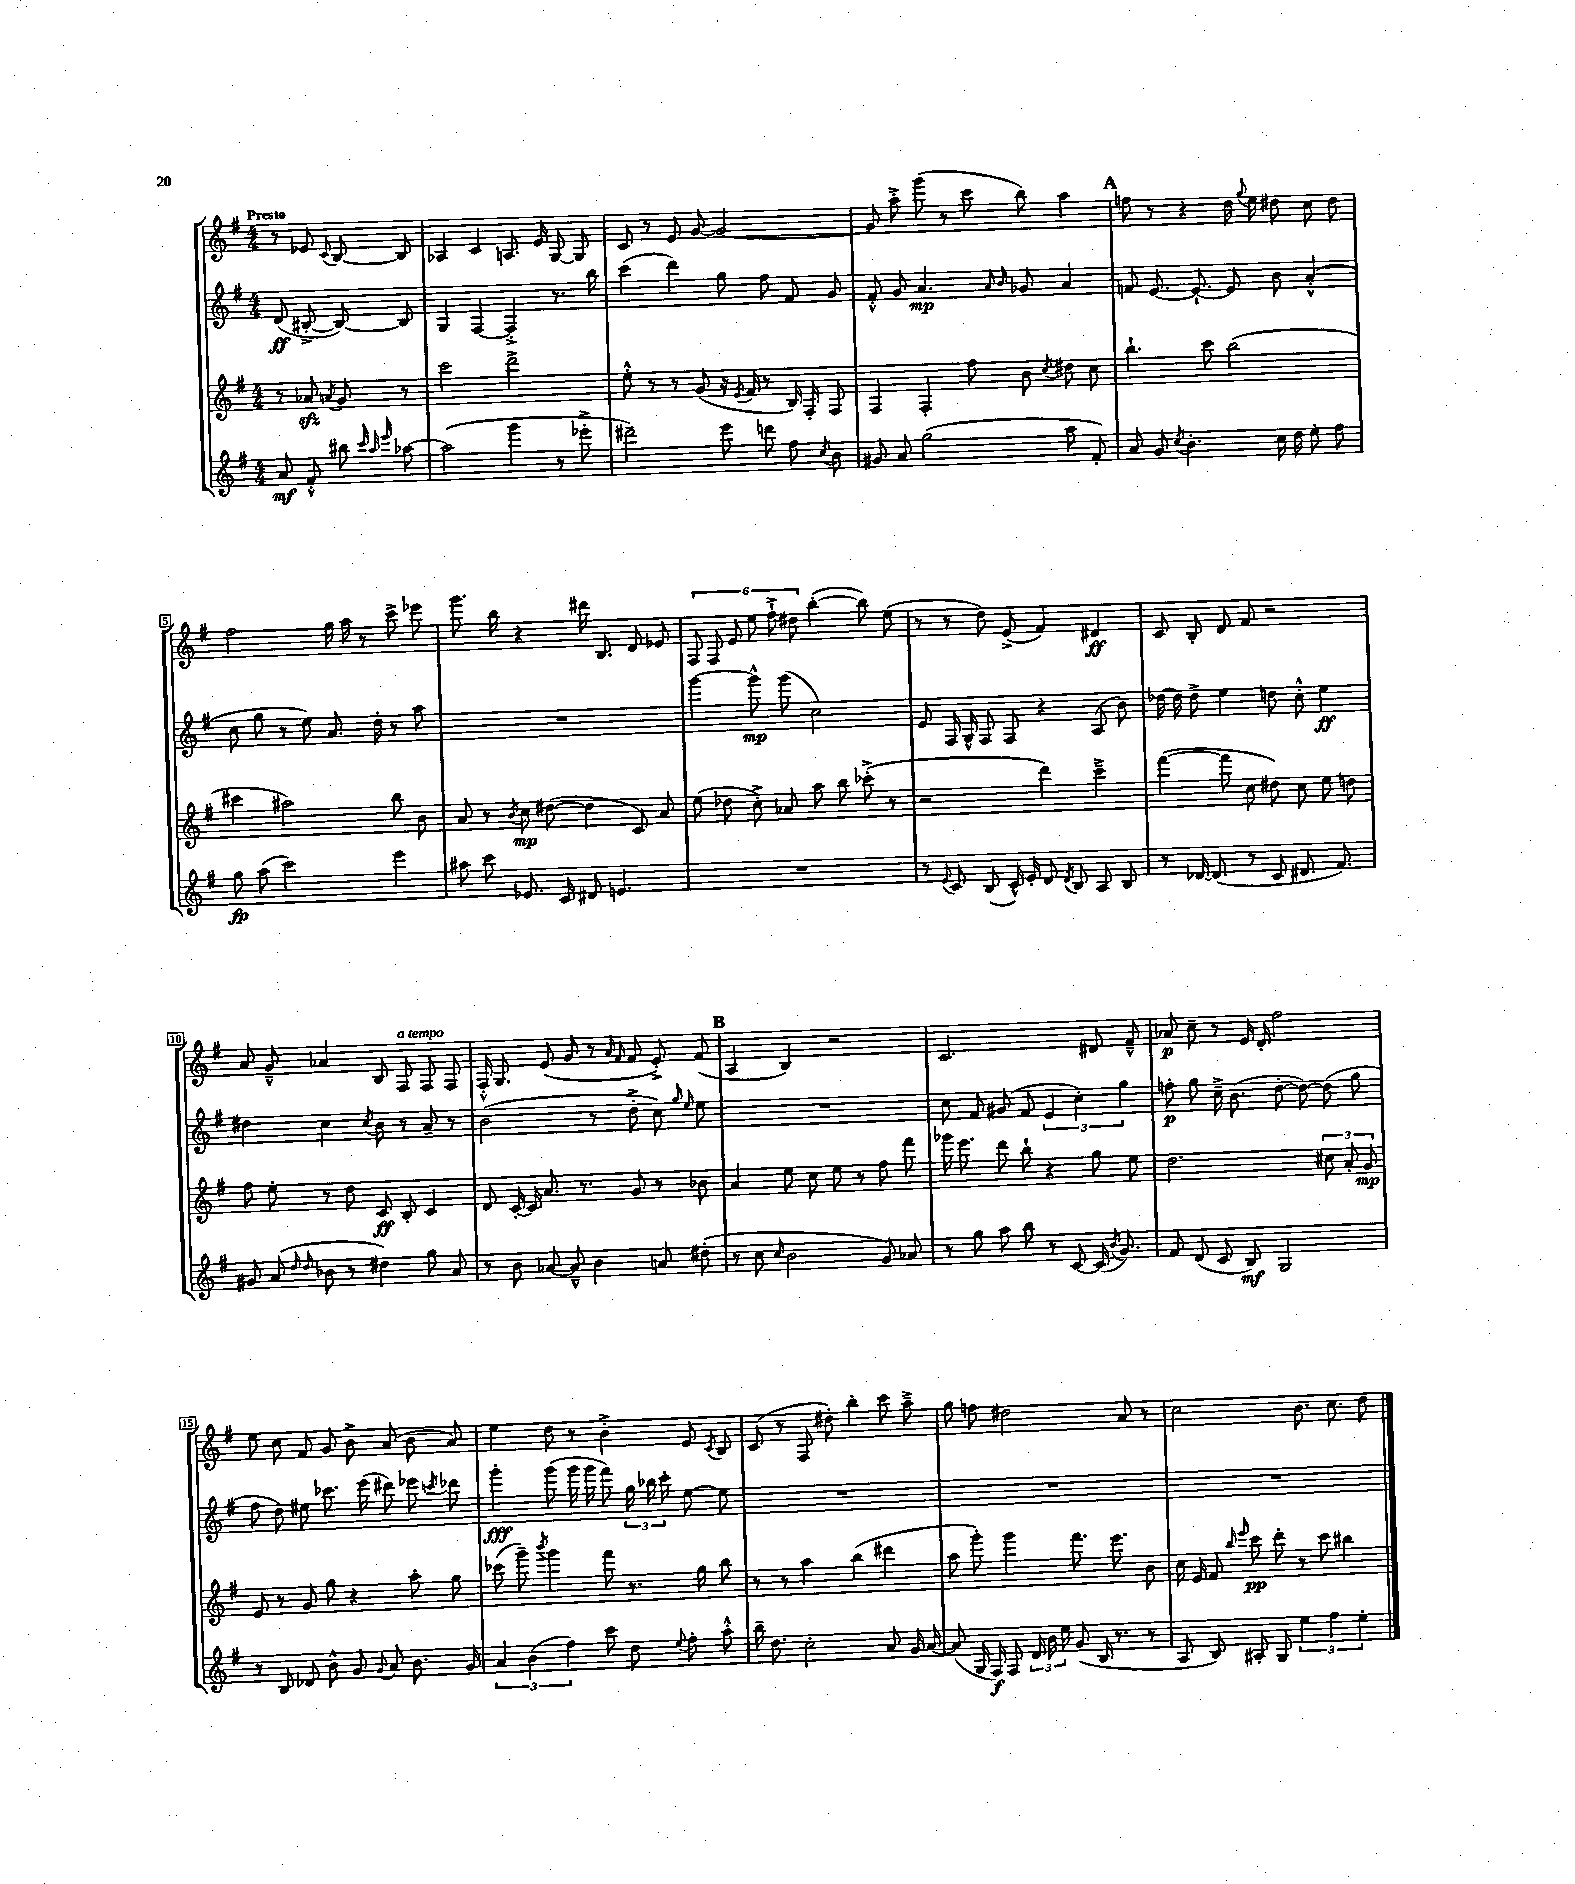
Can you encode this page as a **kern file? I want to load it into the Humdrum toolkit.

**kern	**dynam	**kern	**dynam	**kern	**dynam	**kern	**dynam
*part4	*part4	*part3	*part3	*part2	*part2	*part1	*part1
*staff4	*staff4	*staff3	*staff3	*staff2	*staff2	*staff1	*staff1
*clefG2	*	*clefG2	*	*clefG2	*	*clefG2	*
*k[f#]	*	*k[f#]	*	*k[f#]	*	*k[f#]	*
*M4/4	*	*M4/4	*	*M4/4	*	*M4/4	*
=	=	=	=	=	=	=	=
!	!	!	!	!	!	!LO:TX:a:B:t=Presto	!
8a/	mf	8r	.	(8d/	ff	8r	.
8f#'^^/	.	8a-Xzz/	.	[8B#X'^/	.	8e-X/	.
.	.	8qan/	.	.	.	8qqc/	.
8bb#X\	.	8g/	.	8B#/_)	.	[8B/	.
32qqccc/	.	.	.	.	.	.	.
32qqaa/	.	.	.	.	.	.	.
32qqeee/	.	.	.	.	.	.	.
[8aa-X\	.	8r	.	8B#/]	.	8B/]	.
=1	=1	=1	=1	=1	=1	=1	=1
(2aa-\]	.	2ccc\	.	4G/	.	4A-X/	.
.	.	.	.	[4F#/	.	4c/	.
4ggg\	.	2ddd^\	.	4F#'^/]	.	8.An/	.
.	.	.	.	.	.	16e/	.
8r	.	.	.	8.r	.	[8G/	.
8eee-X'^\	.	.	.	.	.	8G/]	.
.	.	.	.	16bb\	.	.	.
=2	=2	=2	=2	=2	=2	=2	=2
2ddd#X~\)	.	8ee'^^\	.	(4ccc\	.	8c/	.
.	.	8r	.	.	.	8r	.
.	.	8r	.	4ddd\)	.	8e/	.
.	.	(8g/	.	.	.	[8g/	.
8eee\	.	16r	.	8gg\	.	2g/_	.
.	.	8qe/	.	.	.	.	.
.	.	16f#/	.	.	.	.	.
8dddn\	.	8r	.	8ff#\	.	.	.
8ff#\	.	16B/)	.	8f#/	.	.	.
.	.	16F#'/	.	.	.	.	.
8qcc/	.	.	.	.	.	.	.
8b\	.	8F#/	.	8g/	.	.	.
=3	=3	=3	=3	=3	=3	=3	=3
8g#X/	.	4F#/	.	8f#'^^/	.	8g/]	.
8a/	.	.	.	8g/	.	8aa'^\	.
(2gg\	.	4F#'/	.	4.a/	mp	(8ggg\	.
.	.	.	.	.	.	8r	.
.	.	8ff#\	.	.	.	8ccc\	.
.	.	.	.	16qqa/	.	.	.
.	.	.	.	16qqb/	.	.	.
.	.	8b\	.	8g-X/	.	8bb\)	.
.	.	8qcc/	.	.	.	.	.
8aa\	.	8dd#X\	.	4a/	.	4aa\	.
8f#'/)	.	8cc\	.	.	.	.	.
!!LO:REH:place=s1:t=A
=4	=4	=4	=4	=4	=4	=4	=4
8a/	.	4.bb`\	.	8fn/	.	8ffn\	.
8g/	.	.	.	[8.e/	.	8r	.
8qcc/	.	.	.	.	.	.	.
4.b'\	.	.	.	.	.	4r	.
.	.	.	.	8.e`/_	.	.	.
.	.	8ccc\	.	.	.	.	.
.	.	(2bb\	.	8e/]	.	16dd\	.
.	.	.	.	.	.	8qqgg/	.
.	.	.	.	.	.	16ee\	.
16cc\	.	.	.	8b\	.	8dd#X\	.
16dd\	.	.	.	.	.	.	.
8ee'\	.	.	.	(4a'^^/	.	8cc\	.
8ff#\	.	.	.	.	.	8dd#\	.
!!LO:LB:g=z
=5	=5	=5	=5	=5	=5	=5	=5
8gg\	fp	4ccc#X\	.	8cc\	.	2ff#\	.
(8aa\	.	.	.	8gg\	.	.	.
2ccc\)	.	2aa#X\)	.	8r	.	.	.
.	.	.	.	8ee\)	.	.	.
.	.	.	.	8.a/	.	16gg\	.
.	.	.	.	.	.	16aa\	.
.	.	.	.	.	.	8r	.
.	.	.	.	16dd'\	.	.	.
4eee\	.	8bb\	.	8r	.	8ccc^\	.
.	.	8b\	.	8aa\	.	8eee-X\	.
=6	=6	=6	=6	=6	=6	=6	=6
8aa#X\	.	8a/	.	1r	.	8.ggg\	.
8ccc\	.	8r	.	.	.	.	.
.	.	.	.	.	.	16bb\	.
.	.	8qb/	.	.	.	.	.
8.e-X/	.	8cc\	mp	.	.	4r	.
.	.	([8dd#X\	.	.	.	.	.
16c/	.	.	.	.	.	.	.
8d#X/	.	4dd#\]	.	.	.	16ddd#X\	.
.	.	.	.	.	.	8.B/	.
4.en/	.	.	.	.	.	.	.
.	.	8c/)	.	.	.	8d/	.
.	.	8a/	.	.	.	8e-X/	.
=7	=7	=7	=7	=7	=7	=7	=7
1r	.	(8ee\	.	[4ggg\	.	12F#/	.
.	.	.	.	.	.	12F#/	.
.	.	8dd-X\	.	.	.	.	.
.	.	.	.	.	.	12e/	.
.	.	8cc'^\)	.	8ggg^^\]	mp	12ee\	.
.	.	.	.	.	.	12ff#`^\	.
.	.	8a-X/	.	(8ggg\	.	.	.
.	.	.	.	.	.	12dd#X\	.
.	.	8aa\	.	2cc\)	.	([4bb'\	.
.	.	8bb\	.	.	.	.	.
.	.	(8ccc-X'^\	.	.	.	8bb\])	.
.	.	8r	.	.	.	(8ee\	.
=8	=8	=8	=8	=8	=8	=8	=8
8r	.	2r	.	8e/	.	8r	.
8qqe/	.	.	.	.	.	.	.
8c/	.	.	.	16F#/	.	8r	.
.	.	.	.	16G^^/	.	.	.
(8B/	.	.	.	8F#/	.	8dd\)	.
16c^^/)	.	.	.	8F#/	.	(8e^/	.
16e'/	.	.	.	.	.	.	.
8d/	.	4ddd\)	.	4r	.	4f#/)	.
8qd/	.	.	.	.	.	.	.
8B/	.	.	.	.	.	.	.
8A/	.	4ccc~^\	.	(8A/	.	4d#X/	ff
8B/	.	.	.	8b\)	.	.	.
=9	=9	=9	=9	=9	=9	=9	=9
8r	.	([4fff#\	.	[16dd-X\	.	8c/	.
.	.	.	.	16dd-\]	.	.	.
[16d-X/	.	.	.	8dd-^\	.	8B'/	.
(8.d-/]	.	.	.	.	.	.	.
.	.	8fff#\]	.	4ee\	.	8d/	.
8r	.	8cc\	.	.	.	8f#/	.
8c/	.	8dd#X\)	.	8ddn\	.	2r	.
8.d#X/	.	8cc\	.	8cc'^^\	.	.	.
.	.	8ee\	.	4ee\	ff	.	.
8.f#/)	.	.	.	.	.	.	.
.	.	8ddn\	.	.	.	.	.
!!LO:LB:g=z
=10	=10	=10	=10	=10	=10	=10	=10
8g#X/	.	8ff#\	.	4dd#X\	.	8a/	.
(8a/	.	8ee'\	.	.	.	8g~^^/	.
16qqdd/	.	.	.	.	.	.	.
16qqdd/	.	.	.	.	.	.	.
8b-X\	.	8r	.	4cc\	.	4a-X/	.
8r	.	8dd\	.	.	.	.	.
.	.	.	.	8qcc/	.	.	.
4dd#X\)	.	8c/	ff	8b\	.	8B/	.
!	!	!	!	!	!	!LO:TX:a:i:t=a tempo	!
.	.	8B'/	.	8r	.	8F#/	.
8gg\	.	4c/	.	8a~/	.	8F#/	.
8a/	.	.	.	8r	.	8F#/	.
=11	=11	=11	=11	=11	=11	=11	=11
8r	.	8d/	.	(2b\	.	16F#'^^/	.
.	.	.	.	.	.	8.G/	.
8b\	.	[16c'/	.	.	.	.	.
.	.	16c/]	.	.	.	.	.
[8a-X/	.	8.a/	.	.	.	(8e/	.
8a-~^^/]	.	.	.	.	.	8g/	.
.	.	8.r	.	.	.	.	.
4b\	.	.	.	8r	.	8r	.
.	.	.	.	.	.	16qqa/	.
.	.	.	.	.	.	16qqf#/	.
.	.	8g/	.	8dd'^\	.	8f#/	.
8an/	.	8r	.	8cc\)	.	8e'^/)	.
.	.	.	.	16qqgg/	.	.	.
.	.	.	.	16qqee/	.	.	.
(8dd#X'\	.	8b-X\	.	8ee\	.	(8f#/	.
!!LO:REH:place=s1:t=B
=12	=12	=12	=12	=12	=12	=12	=12
8r	.	4a/	.	1r	.	4A/	.
8cc\	.	.	.	.	.	.	.
16qqcc/	.	.	.	.	.	.	.
2b\	.	8ee\	.	.	.	4B/)	.
.	.	8cc\	.	.	.	.	.
.	.	8ee\	.	.	.	2r	.
.	.	8r	.	.	.	.	.
8g/)	.	8ff#\	.	.	.	.	.
8a-X/	.	8fff#\	.	.	.	.	.
=13	=13	=13	=13	=13	=13	=13	=13
8r	.	16ggg-X\	.	8cc\	.	2.c/	.
.	.	8.eee\	.	.	.	.	.
8gg\	.	.	.	8f#/	.	.	.
8aa\	.	8ddd\	.	(8g#X/	.	.	.
8bb\	.	8bb`\	.	8f#/	.	.	.
8r	.	4r	.	6e/	.	.	.
[8c/	.	.	.	.	.	.	.
.	.	.	.	6cc'\)	.	.	.
(16c/]	.	8gg\	.	.	.	8d#X/	.
8qb/	.	.	.	.	.	.	.
8.g/)	.	.	.	.	.	.	.
.	.	.	.	6gg\	.	.	.
.	.	8ee\	.	.	.	8f#~^^/	.
=14	=14	=14	=14	=14	=14	=14	=14
8f#/	.	2.dd\	.	8ffn'\	p	8a-X/	p
(8d/	.	.	.	8gg\	.	8cc~\	.
8c/	.	.	.	16cc~^\	.	8r	.
.	.	.	.	(8.b\	.	.	.
8B/)	mf	.	.	.	.	16e/	.
.	.	.	.	.	.	16d'/	.
2G/	.	.	.	[8dd'\	.	2ff#\	.
.	.	.	.	8dd\_)	.	.	.
.	.	12cc#X\	.	(8dd\]	.	.	.
.	.	12a'/	.	.	.	.	.
.	.	.	.	8gg\	.	.	.
.	.	12g/	mp	.	.	.	.
!!LO:LB:g=z
=15	=15	=15	=15	=15	=15	=15	=15
8r	.	8e/	.	8ff#\	.	8ee\	.
8B/	.	8r	.	8dd\)	.	8cc\	.
8d-X/	.	8g/	.	8ee#X\	.	8f#/	.
8b^^\	.	8gg\	.	8.ccc-X\	.	8g/	.
8g/	.	4r	.	.	.	8b^\	.
.	.	.	.	(16eee\	.	.	.
8qqg/	.	.	.	.	.	.	.
8a/	.	.	.	8ddd#X\)	.	(8a/	.
8.b\	.	8aa'\	.	8eee-X\	.	8b\	.
.	.	.	.	8qcccn/	.	.	.
.	.	8gg\	.	8ddd-X\	.	8a/)	.
16g/	.	.	.	.	.	.	.
=16	=16	=16	=16	=16	=16	=16	=16
6a/	.	(8ccc-X\	.	4ggg'\	fff	4ee\	.
.	.	8ggg~\)	.	.	.	.	.
(6b\	.	.	.	.	.	.	.
.	.	8qbbb/	.	.	.	.	.
.	.	4ggg\	.	(8ggg\	.	8dd\	.
6ff#\)	.	.	.	.	.	.	.
.	.	.	.	16ggg\	.	8r	.
.	.	.	.	16ggg\	.	.	.
8ccc\	.	8fff#\	.	8fff#\)	.	4b'^\	.
8dd\	.	8.r	.	24gg\	.	.	.
.	.	.	.	24bb-X\	.	.	.
.	.	.	.	24ccc'\	.	.	.
8qqee/	.	.	.	.	.	.	.
8ff#'\	.	.	.	[8ee\	.	8e/	.
.	.	16gg\	.	.	.	.	.
.	.	.	.	.	.	8qc/	.
8aa'^^\	.	8bb\	.	8ee\]	.	8B/	.
=17	=17	=17	=17	=17	=17	=17	=17
16bb~\	.	8r	.	1r	.	(8c/	.
8.dd\	.	.	.	.	.	.	.
.	.	8r	.	.	.	8r	.
2cc'\	.	4aa\	.	.	.	8F#/	.
.	.	.	.	.	.	8dd#X'\)	.
.	.	(4bb\	.	.	.	4bb'\	.
8a/	.	4ddd#X\	.	.	.	8ccc\	.
16g/	.	.	.	.	.	8aa~^\	.
[16a/	.	.	.	.	.	.	.
=18	=18	=18	=18	=18	=18	=18	=18
(8a/]	.	8aa\	.	1r	.	8gg\	.
16G/	.	8ggg'\)	.	.	.	8ffn\	.
16F#/)	f	.	.	.	.	.	.
8F#/	.	4ggg\	.	.	.	2dd#X\	.
24d/	.	.	.	.	.	.	.
24b\	.	.	.	.	.	.	.
24ee\	.	.	.	.	.	.	.
(8g/	.	8.fff#\	.	.	.	.	.
16B/	.	.	.	.	.	.	.
8.r	.	8.eee\	.	.	.	.	.
.	.	.	.	.	.	8a/	.
8r	.	8b\	.	.	.	8r	.
=19	=19	=19	=19	=19	=19	=19	=19
8A/	.	16cc\	.	1r	.	2cc\	.
.	.	16e/	.	.	.	.	.
8B/)	.	8f#/	.	.	.	.	.
.	.	16qqbb/	.	.	.	.	.
.	.	16qqeee/	.	.	.	.	.
8A#X'/	.	8ccc\	pp	.	.	.	.
8G/	.	8ddd'\	.	.	.	.	.
6ee\	.	8r	.	.	.	8.b\	.
.	.	8ccc\	.	.	.	.	.
6ff#\	.	.	.	.	.	.	.
.	.	.	.	.	.	8.cc\	.
.	.	4bb#X\	.	.	.	.	.
6ee'\	.	.	.	.	.	.	.
.	.	.	.	.	.	8dd\	.
==	==	==	==	==	==	==	==
*-	*-	*-	*-	*-	*-	*-	*-
